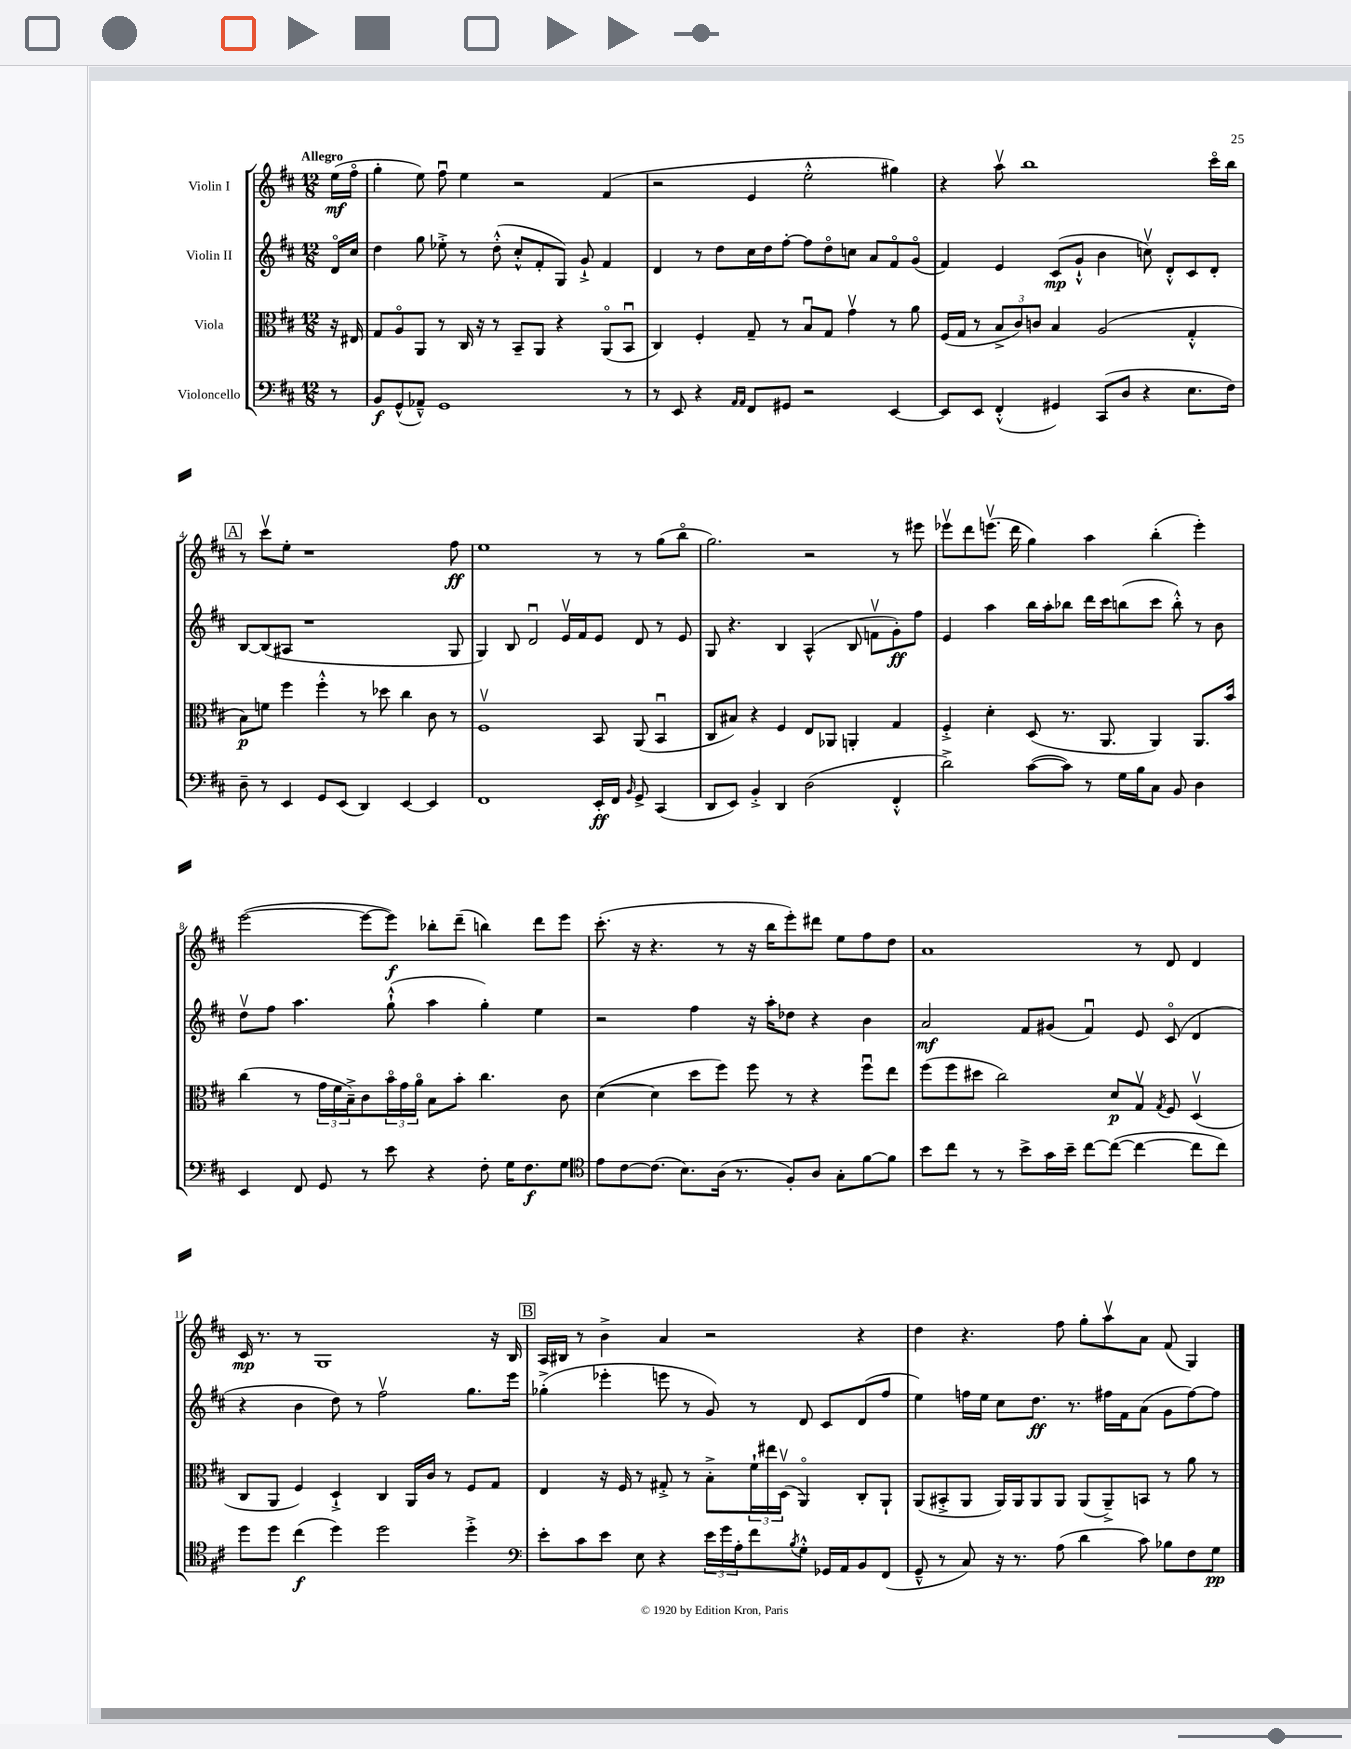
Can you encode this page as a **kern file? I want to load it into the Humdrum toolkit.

**kern	**dynam	**kern	**dynam	**kern	**dynam	**kern	**dynam
*part4	*part4	*part3	*part3	*part2	*part2	*part1	*part1
*staff4	*staff4	*staff3	*staff3	*staff2	*staff2	*staff1	*staff1
*I"Violoncello	*	*I"Viola	*	*I"Violin II	*	*I"Violin I	*
*clefF4	*	*clefC3	*	*clefG2	*	*clefG2	*
*k[f#c#]	*	*k[f#c#]	*	*k[f#c#]	*	*k[f#c#]	*
*M12/8	*	*M12/8	*	*M12/8	*	*M12/8	*
=	=	=	=	=	=	=	=
!	!	!	!	!	!	!LO:TX:a:B:t=Allegro	!
8r	.	16r	.	16d/LL	.	(16ee\LL	mf
.	.	16E#X/	.	16cc#/JJ	.	16ff#\JJ	.
=1	=1	=1	=1	=1	=1	=1	=1
8BB/L	f	8G/L	.	4dd\	.	4gg'\	.
(8GG^^/	.	8A/	.	.	.	.	.
8AA-X~^^/J)	.	8AA/J	.	8gg\	.	8ee\)	.
1GG	.	8r	.	8ee-X'^\	.	8ff#u\	.
.	.	16C#/	.	8r	.	4ee\	.
.	.	16r	.	.	.	.	.
.	.	8r	.	(8dd'^^\	.	.	.
.	.	8BB~/L	.	8cc#'^^/L	.	2r	.
.	.	8AA/J	.	8f#'/	.	.	.
.	.	4r	.	8G/J)	.	.	.
.	.	.	.	8g`^/	.	.	.
.	.	(8AA/L	.	4f#/	.	(4f#/	.
8r	.	8BBu/J	.	.	.	.	.
=2	=2	=2	=2	=2	=2	=2	=2
8r	.	4C#/)	.	4d/	.	2r	.
8EE/	.	.	.	.	.	.	.
4r	.	4F#'/	.	8r	.	.	.
.	.	.	.	8dd\L	.	.	.
16qqAA/LL	.	.	.	.	.	.	.
16qqAA/JJ	.	.	.	.	.	.	.
8FF#/L	.	8G~/	.	16cc#\L	.	4e/	.
.	.	.	.	16dd\J	.	.	.
8GG#X/J	.	8r	.	[8ff#'\J	.	.	.
2r	.	8Bu/L	.	8ff#\L]	.	2ee'^^\	.
.	.	8G/J	.	8dd\	.	.	.
.	.	4gv\	.	8ccn\J	.	.	.
.	.	.	.	8a/L	.	.	.
[4EE/	.	8r	.	8f#/	.	4gg#X\)	.
.	.	8a\	.	(8g/J	.	.	.
=3	=3	=3	=3	=3	=3	=3	=3
8EE/L]	.	(16F#/LL	.	4f#/)	.	4r	.
.	.	16G/JJ	.	.	.	.	.
8EE/J	.	8r	.	.	.	.	.
(4FF#'^^/	.	12B^/L	.	4e/	.	8aav\	.
.	.	12c#/)	.	.	.	.	.
.	.	.	.	.	.	1bb	.
.	.	12cn/J	.	.	.	.	.
4GG#X/)	.	4B/	.	(8c#/L	mp	.	.
.	.	.	.	8g`^^/J	.	.	.
(8CC#/L	.	(2A/	.	4b\	.	.	.
8D/J	.	.	.	.	.	.	.
4r	.	.	.	8ccnv\)	.	.	.
.	.	.	.	8d'^^/L	.	.	.
8.E\L	.	4G'^^/	.	8c#/	.	.	.
.	.	.	.	8d'/J	.	16ccc#\LL	.
16F#\Jk)	.	.	.	.	.	16bb\JJ	.
!!LO:LB:g=z
!!LO:REH:place=s1:t=A
=4	=4	=4	=4	=4	=4	=4	=4
8D~\	.	8B\L)	p	[8B/L	.	8r	.
8r	.	8fn\J	.	(8B/]	.	8ccc#v\L	.
4EE/	.	4ff#\	.	8A#X/J	.	8ee'\J	.
.	.	.	.	1r	.	1r	.
8GG/L	.	4ff#'^^\	.	.	.	.	.
(8EE/J	.	.	.	.	.	.	.
4DD/)	.	8r	.	.	.	.	.
.	.	8dd-X\	.	.	.	.	.
[4EE/	.	4cc#\	.	.	.	.	.
4EE/]	.	8c#\	.	.	.	.	.
.	.	8r	.	8G/	.	8ff#\	ff
=5	=5	=5	=5	=5	=5	=5	=5
1FF#	.	1F#v	.	4G/)	.	1ee	.
.	.	.	.	8B/	.	.	.
.	.	.	.	2du/	.	.	.
.	.	.	.	16ev/LL	.	.	.
.	.	.	.	16f#/J	.	.	.
16EE'/LL	ff	8BB/	.	8e/J	.	8r	.
16FF#/JJ	.	.	.	.	.	.	.
16qqBB/	.	.	.	.	.	.	.
8GG^/	.	(8AA/	.	8d/	.	8r	.
(4CC#/	.	4BBu/	.	8r	.	(8gg\L	.
.	.	.	.	8e/	.	8bb\J	.
=6	=6	=6	=6	=6	=6	=6	=6
8DD/L	.	8C#/L	.	8G/	.	2.gg\)	.
8EE/J)	.	8B#X/J)	.	4.r	.	.	.
4BB'^/	.	4r	.	.	.	.	.
4DD/	.	4F#/	.	4B/	.	.	.
(2D\	.	8E/L	.	(4A^^/	.	2r	.
.	.	8AA-X/J	.	.	.	.	.
.	.	4AAn'/	.	8B/	.	.	.
.	.	.	.	8fnv\L	.	.	.
4FF#'^^/	.	4G/	.	8g'\)	ff	8r	.
.	.	.	.	8ff#\J	.	8eee#X\	.
=7	=7	=7	=7	=7	=7	=7	=7
2d^\)	.	4F#'^/	.	4e/	.	8eee-Xv\L	.
.	.	.	.	.	.	8ddd\	.
.	.	4d'\	.	4aa\	.	(8.eeenv\J	.
.	.	.	.	.	.	16ddd\	.
([8c#\L	.	(8D/	.	16bb\LL	.	4gg\)	.
.	.	.	.	16aa'\J	.	.	.
8c#\J])	.	8.r	.	8bb-X\J	.	.	.
8r	.	.	.	16ddd\LL	.	4aa\	.
.	.	8.AA/	.	16ccc#\J	.	.	.
16G\LL	.	.	.	(8bbn\	.	.	.
16B\J	.	.	.	.	.	.	.
8C#\J	.	4AA/)	.	8ccc#\J	.	(4bb'\	.
8BB/	.	.	.	8bb'^^\)	.	.	.
4D\	.	8.AA/L	.	8r	.	4eee'\)	.
.	.	.	.	8b\	.	.	.
.	.	16b/Jk	.	.	.	.	.
!!LO:LB:g=z
=8	=8	=8	=8	=8	=8	=8	=8
4EE/	.	(4cc#\	.	8ddv\L	.	([2eee\	.
.	.	.	.	8ff#\J	.	.	.
8FF#/	.	8r	.	4.aa\	.	.	.
8GG/	.	24g\LL	.	.	.	.	.
.	.	24f#\	.	.	.	.	.
.	.	24B~^\J)	.	.	.	.	.
8r	.	8c#\	.	.	.	8eee\L_	.
8e\	.	24b\L	.	(8gg`^^\	.	8eee\J])	f
.	.	24g\	.	.	.	.	.
.	.	24a\JJ	.	.	.	.	.
4r	.	8B\L	.	4aa\	.	8bb-X'\L	.
.	.	8b'\J	.	.	.	(8ddd~\J	.
8F#'\	.	4.cc#\	.	4gg'\)	.	4bbn\)	.
16G\KL	.	.	.	.	.	.	.
8.F#\	f	.	.	.	.	.	.
.	.	.	.	4ee\	.	8ddd\L	.
8G\J	.	8c#\	.	.	.	8eee\J	.
=9	=9	=9	=9	=9	=9	=9	=9
*clefC4	*	*	*	*	*	*	*
8e\L	.	([4d\	.	2r	.	(8.ccc#'\	.
[8c#\	.	.	.	.	.	.	.
.	.	.	.	.	.	16r	.
(8.c#\J]	.	4d\]	.	.	.	4.r	.
8.B\L)	.	.	.	.	.	.	.
.	.	8dd\L	.	4ff#\	.	.	.
(16A\Jk	.	8ff#\J)	.	.	.	8r	.
8.r	.	.	.	.	.	.	.
.	.	8ff#\	.	16r	.	16r	.
.	.	.	.	16aa'\KL	.	16bb\KL	.
8F#'/L)	.	8r	.	8dd-X\J	.	8eee'\)	.
8A/J	.	4r	.	4r	.	8ddd#X\J	.
8G'\L	.	.	.	.	.	8ee\L	.
[8f#\	.	8ff#u\L	.	4b\	.	8ff#\	.
8f#\J]	.	8ee\J	.	.	.	8dd\J	.
=10	=10	=10	=10	=10	=10	=10	=10
8b\L	.	(8ff#\L	.	2a/	mf	1a	.
8cc#\J	.	8ff#\	.	.	.	.	.
8r	.	8dd#X\J	.	.	.	.	.
8r	.	2cc#\)	.	.	.	.	.
8b^\L	.	.	.	8f#/L	.	.	.
16g\L	.	.	.	(8g#X/J	.	.	.
16b~\JJ	.	.	.	.	.	.	.
[8cc#\L	.	.	.	4f#u/)	.	.	.
(8cc#\J_	.	8d/L	p	.	.	.	.
4cc#\_	.	8Gv/J	.	8e/	.	8r	.
.	.	8qG/	.	.	.	.	.
.	.	8F#/	.	(8c#/	.	8d/	.
8cc#\L]	.	(4Dv/	.	4d/	.	4d/	.
8cc#\J)	.	.	.	.	.	.	.
!!LO:LB:g=z
=11	=11	=11	=11	=11	=11	=11	=11
8dd\L	.	8C#/L	.	4r	.	16c#/	mp
.	.	.	.	.	.	8.r	.
8dd\J	.	8AA/J	.	.	.	.	.
(4cc#\	f	4F#/)	.	4b\	.	8r	.
.	.	.	.	.	.	1G	.
4dd\)	.	4D`^/	.	8dd\)	.	.	.
.	.	.	.	8r	.	.	.
2dd\	.	4C#/	.	2ff#v\	.	.	.
.	.	16AA/LL	.	.	.	.	.
.	.	16c#/JJ	.	.	.	.	.
.	.	8r	.	.	.	.	.
4dd'^\	.	8F#/L	.	8.gg\L	.	.	.
.	.	8G/J	.	.	.	16r	.
.	.	.	.	16eee\Jk	.	16B/	.
!!LO:REH:place=s1:t=B
=12	=12	=12	=12	=12	=12	=12	=12
*clefF4	*	*	*	*	*	*	*
8e'\L	.	4E/	.	(4gg-X'^\	.	16A/LL	.
.	.	.	.	.	.	16B#X/JJ	.
8c#\	.	.	.	.	.	8r	.
8e\J	.	16r	.	4eee-X'\	.	4b^\	.
.	.	16F#/	.	.	.	.	.
8E\	.	8r	.	.	.	.	.
4r	.	8G#X'^/	.	8eeen\	.	4a/	.
.	.	8r	.	8r	.	.	.
24e\LL	.	8B'^\L	.	8g/)	.	2r	.
24g\	.	.	.	.	.	.	.
24A'\J	.	.	.	.	.	.	.
8f#\	.	24f#`\L	.	8r	.	.	.
.	.	24ee#X\	.	.	.	.	.
.	.	(24Dv\JJ	.	.	.	.	.
8qB/	.	.	.	.	.	.	.
8G'^^\J	.	4AA/)	.	8d/	.	.	.
16GG-X/LL	.	.	.	8c#/L	.	.	.
16AA/J	.	.	.	.	.	.	.
8BB/	.	8C#'/L	.	(8d/	.	4r	.
(8FF#/J	.	8AA`/J	.	8ff#/J	.	.	.
=13	=13	=13	=13	=13	=13	=13	=13
8GG~^^/	.	(8AA/L	.	4ee\)	.	4dd\	.
8r	.	8BB#X'^/	.	.	.	.	.
8C#/)	.	8AA/J	.	16ffn\LL	.	4.r	.
.	.	.	.	16ee\JJ	.	.	.
16r	.	16AA/LL)	.	8cc#\L	.	.	.
8.r	.	16AA/J	.	.	.	.	.
.	.	8AA/	.	8.dd\J	ff	.	.
(8A\	.	8AA/J	.	.	.	8ff#\	.
.	.	.	.	8.r	.	.	.
4d\	.	(8AA/L	.	.	.	8gg'\L	.
.	.	8AA~^/)	.	16ff#X\LL	.	8aav\	.
.	.	.	.	16f#\J	.	.	.
8c#\)	.	8BBn/J	.	(8a\J	.	8a\J	.
8B-X\L	.	8r	.	8g\L	.	(8f#/	.
8F#\	.	8a\	.	[8ff#\)	.	4G/)	.
8G\J	pp	8r	.	8ff#\J]	.	.	.
==	==	==	==	==	==	==	==
*-	*-	*-	*-	*-	*-	*-	*-
